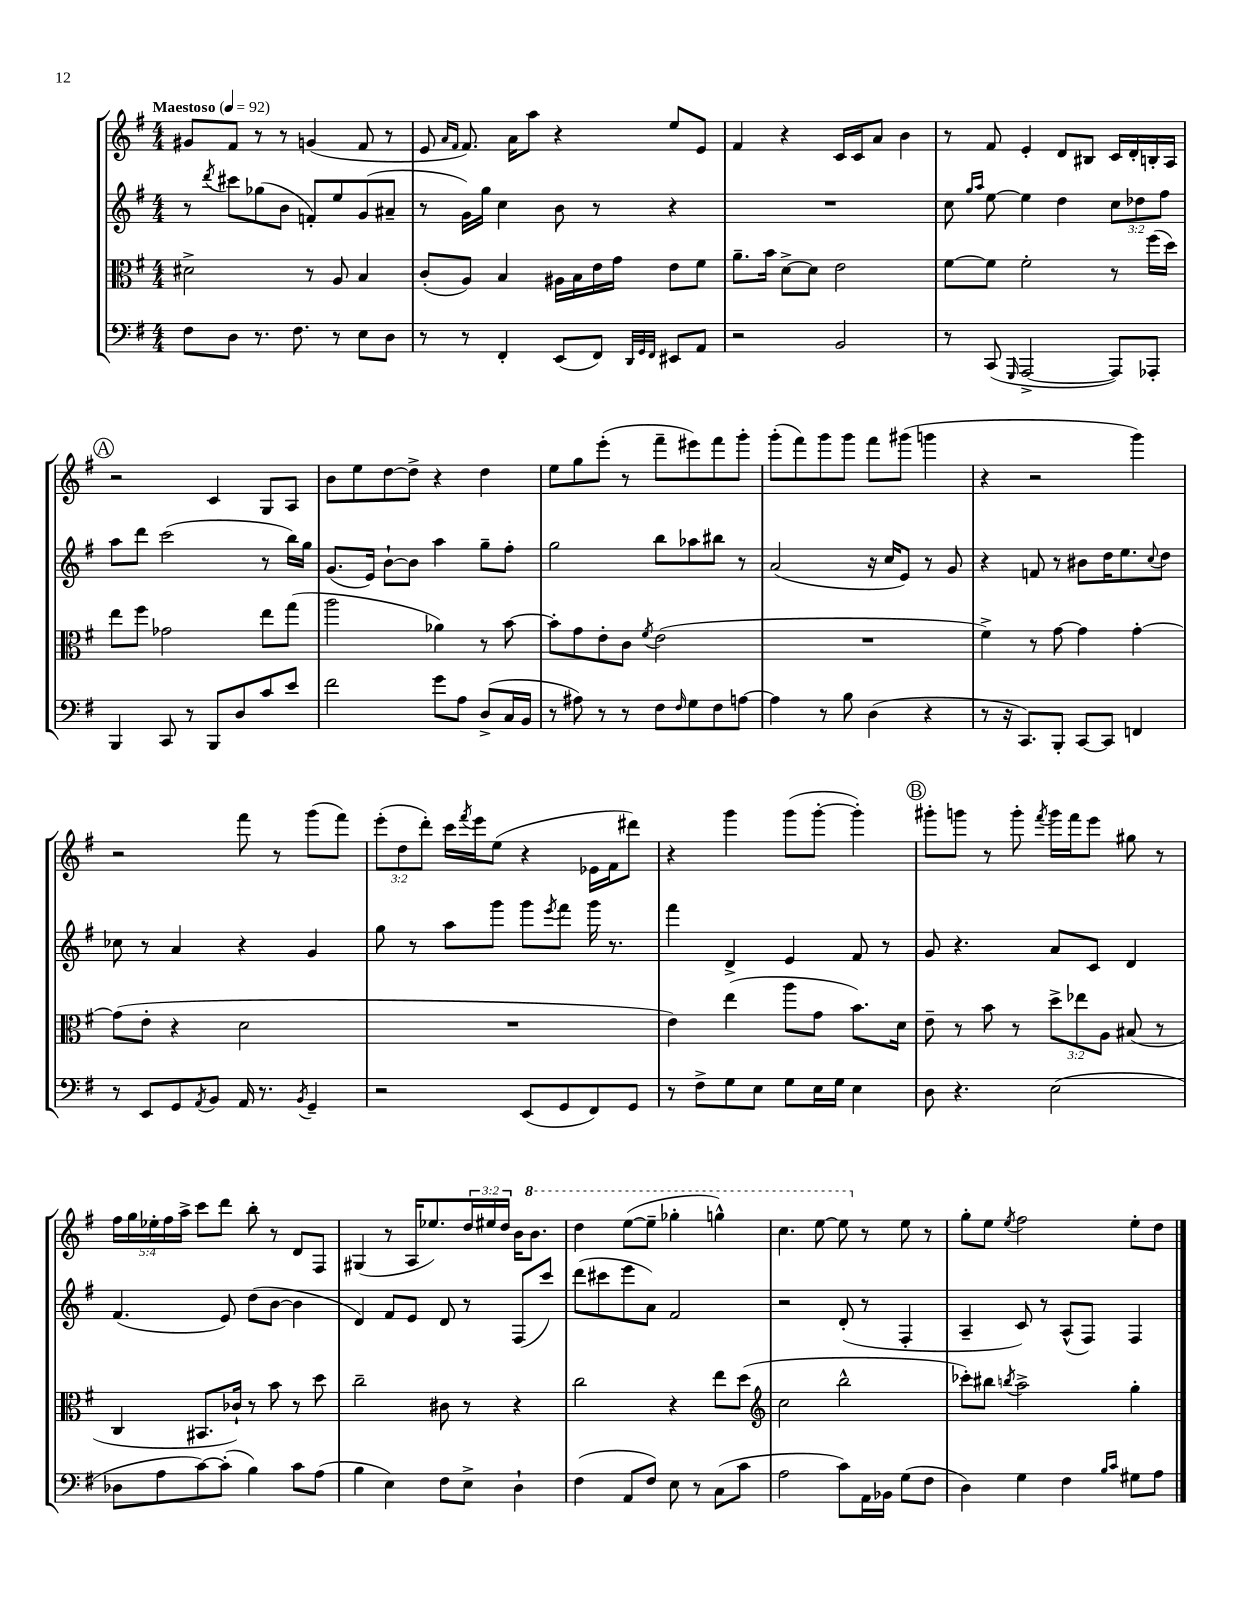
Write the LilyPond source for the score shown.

<<
\new StaffGroup <<
\new Staff = "s0" {
    \clef treble \key g \major \numericTimeSignature \time 4/4 \override Staff.TupletNumber.text = #tuplet-number::calc-fraction-text \tempo "Maestoso" 4 = 92
    gis'8 fis'8 r8 r8 g'4( fis'8 r8 |
    e'8 \grace { a'16 fis'16 } fis'8.) a'16 a''8 r4 e''8 e'8 |
    fis'4 r4 c'16 c'16 a'8 b'4 |
    r8 fis'8 e'4-. d'8 bis8 c'16 d'16-. b16-. a16 |
    \mark \markup { \circle "A" } r2 c'4 g8 a8 |
    b'8 e''8 d''8~ d''8-> r4 d''4 |
    e''8 g''8 e'''8-.( r8 fis'''8-- eis'''8) fis'''8 g'''8-. |
    g'''8-.( fis'''8) g'''8 g'''8 fis'''8 gis'''8( g'''4 |
    r4 r2 g'''4) |
    r2 fis'''8 r8 g'''8( fis'''8) |
    \tuplet 3/2 { e'''8-.( d''8 d'''8-.) } c'''16 \acciaccatura { fis'''8 } e'''16 e''8( r4 ees'16 fis'16 dis'''8) |
    r4 g'''4 g'''8( g'''8~-. g'''4-.) |
    \mark \markup { \circle "B" } gis'''8-. g'''8 r8 g'''8-. \acciaccatura { fis'''8 } g'''16 fis'''16 e'''8 gis''8 r8 |
    \tuplet 5/4 { fis''16 g''16 ees''16-. fis''16 a''16-> } c'''8 d'''8 b''8-. r8 d'8 fis8 |
    gis4( r8 a16 ees''8.) \tuplet 3/2 { d''16 eis''16 d''16 } b'16 \ottava #1 b''8. |
    d'''4 e'''8~( e'''8-- ges'''4-. g'''4-^) |
    c'''4. e'''8~ e'''8 \ottava #0 r8 e''8 r8 |
    g''8-. e''8 \acciaccatura { e''8 } fis''2 e''8-. d''8 \bar "|." |
}
\new Staff = "s1" {
    \clef treble \key g \major \numericTimeSignature \time 4/4 \override Staff.TupletNumber.text = #tuplet-number::calc-fraction-text
    r8 \acciaccatura { d'''8 } cis'''8 ges''8( b'8 f'8-.) e''8 g'8( ais'8-- |
    r8 g'16) g''16 c''4 b'8 r8 r4 |
    R1 |
    c''8 \grace { g''16 a''16 } e''8~ e''4 d''4 \tuplet 3/2 { c''8 des''8 fis''8 } |
    \mark \markup { \circle "A" } a''8 d'''8 c'''2( r8 b''16) g''16 |
    g'8.( e'16) b'8~-! b'8 a''4 g''8-- fis''8-. |
    g''2 b''8 aes''8 bis''8 r8 |
    a'2( r16 c''16 e'8) r8 g'8 |
    r4 f'8 r8 bis'8 d''16 e''8. \appoggiatura { c''8 } d''8 |
    ces''8 r8 a'4 r4 g'4 |
    g''8 r8 a''8 g'''8 g'''8 \acciaccatura { e'''8 } fis'''8 g'''16 r8. |
    fis'''4 d'4-> e'4 fis'8 r8 |
    \mark \markup { \circle "B" } g'8 r4. a'8 c'8 d'4 |
    fis'4.( e'8) d''8( b'8~ b'4 |
    d'4) fis'8 e'8 d'8 r8 fis8( c'''8) |
    d'''8( cis'''8 e'''8 a'8) fis'2 |
    r2 d'8-.( r8 fis4-. |
    a4-- c'8) r8 a8-^( fis8) fis4 \bar "|." |
}
\new Staff = "s2" {
    \clef alto \key g \major \numericTimeSignature \time 4/4 \override Staff.TupletNumber.text = #tuplet-number::calc-fraction-text
    dis'2-> r8 a8 b4 |
    c'8-.( a8) b4 ais16 b16 e'16 g'16 e'8 fis'8 |
    a'8.-- b'16 d'8~-> d'8 e'2 |
    fis'8~ fis'8 fis'2-. r8 fis''16( d''16) |
    \mark \markup { \circle "A" } e''8 fis''8 ges'2 e''8 g''8( |
    a''2 aes'4) r8 b'8~ |
    b'8-. g'8 e'8-. c'8 \acciaccatura { fis'8 } e'2( |
    R1 |
    fis'4->) r8 g'8~ g'4 g'4~-. |
    g'8( e'8-. r4 d'2 |
    R1 |
    e'4) e''4( a''8 g'8 b'8.) d'16 |
    \mark \markup { \circle "B" } e'8-- r8 b'8 r8 \tuplet 3/2 { d''8-> ees''8 a8 } bis8( r8 |
    c4 bis,8. ces'16-!) r8 b'8 r8 d''8 |
    c''2-- cis'8 r8 r4 |
    c''2 r4 e''8 d''8( |
    \clef treble c''2 b''2-^ |
    ces'''8-.) bis''8 \acciaccatura { b''8 } a''2-> g''4-. \bar "|." |
}
\new Staff = "s3" {
    \clef bass \key g \major \numericTimeSignature \time 4/4
    fis8 d8 r8. fis8. r8 e8 d8 |
    r8 r8 fis,4-. e,8( fis,8) \grace { d,32 g,32 fis,32 } eis,8 a,8 |
    r2 b,2 |
    r8 c,8( \grace { g,,16 } a,,2~-> a,,8) aes,,8-. |
    \mark \markup { \circle "A" } b,,4 c,8 r8 b,,8 d8 c'8 e'8 |
    fis'2 g'8 a8 d8->( c16 b,16 |
    r8 ais8) r8 r8 fis8 \grace { fis16 } g8 fis8 a8~ |
    a4 r8 b8 d4( r4 |
    r8 r16 c,8.) b,,8-. c,8~ c,8 f,4 |
    r8 e,8 g,8 \acciaccatura { a,8 } b,8 a,16 r8. \acciaccatura { b,8 } g,4-- |
    r2 e,8( g,8 fis,8) g,8 |
    r8 fis8-> g8 e8 g8 e16 g16 e4 |
    \mark \markup { \circle "B" } d8 r4. e2( |
    des8 a8 c'8~) c'8-.( b4) c'8 a8( |
    b4 e4) fis8 e8-> d4-! |
    fis4( a,8 fis8) e8 r8 c8( c'8 |
    a2 c'8) a,16 bes,16 g8( fis8 |
    d4) g4 fis4 \grace { b16 c'16 } gis8 a8 \bar "|." |
}
>>
>>
\layout { \context { \Score \remove "Bar_number_engraver" } }
